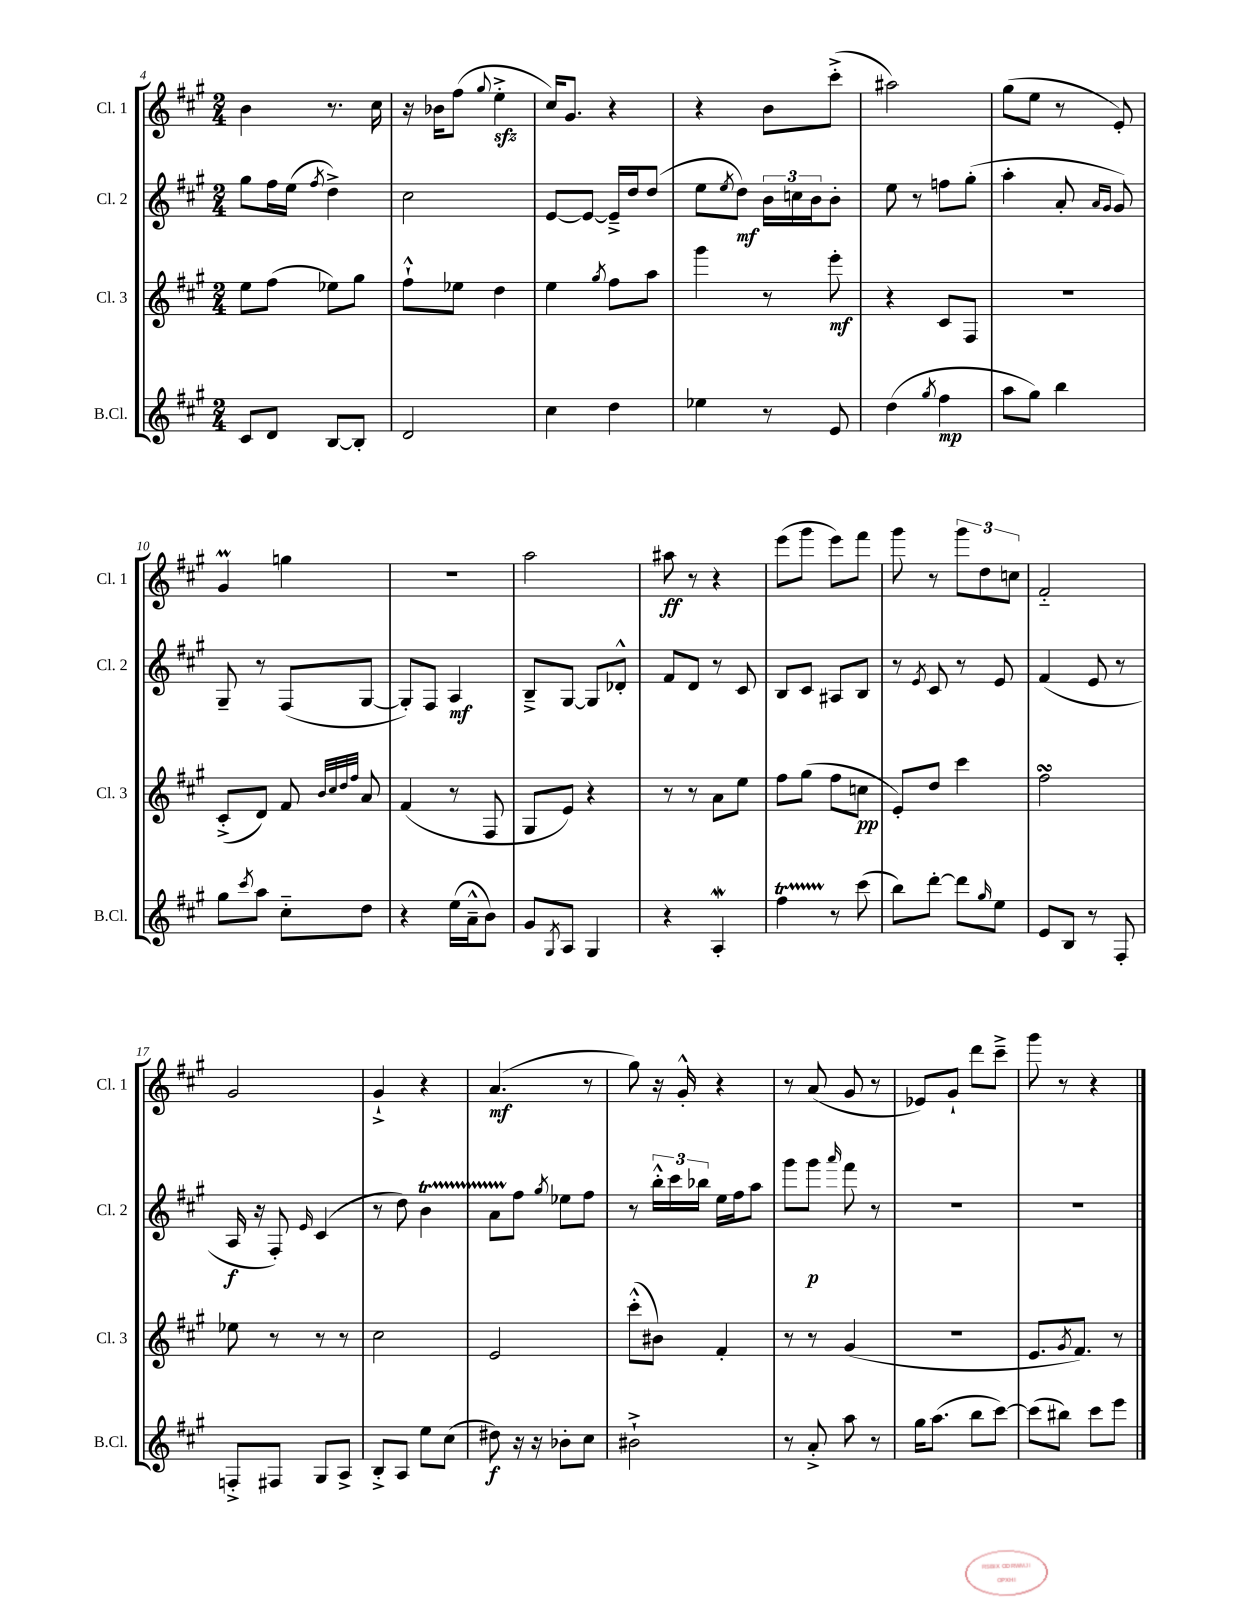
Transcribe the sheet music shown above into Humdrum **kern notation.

**kern	**kern	**kern	**kern
*staff4	*staff3	*staff2	*staff1
*clefG2	*clefG2	*clefG2	*clefG2
*k[f#c#g#]	*k[f#c#g#]	*k[f#c#g#]	*k[f#c#g#]
*M2/4	*M2/4	*M2/4	*M2/4
8c#	8ee	8gg#	4b
8d	(8ff#	16ff#	.
.	.	(16ee	.
.	.	8qff#	.
[8B	8ee-)	4dd^)	8.r
8B']	8gg#	.	.
.	.	.	16cc#
=	=	=	=
2d	8ff#`^^	2cc#	16r
.	.	.	16b-
.	8ee-	.	(8ff#
.	.	.	8qqgg#
.	4dd	.	4ee'^
=	=	=	=
4cc#	4ee	[8e	16cc#)
.	.	.	8.g#
.	.	8e_	.
.	8qgg#	.	.
4dd	8ff#	16e~^]	4r
.	.	16dd	.
.	8aa	(8dd	.
=	=	=	=
4ee-	4ggg#	8ee	4r
.	.	8qee	.
.	.	8dd)	.
8r	8r	24b	8b
.	.	24cc	.
.	.	24b	.
8e	8eee'	8b'	(8ccc#'^
=	=	=	=
(4dd	4r	8ee	2aa#)
.	.	8r	.
8qgg#	.	.	.
4ff#	8c#	8ff	.
.	8F#	(8gg#'	.
=	=	=	=
8aa	2r	4aa'	(8gg#
8gg#)	.	.	8ee
4bb	.	8a'	8r
.	.	16qqa	.
.	.	16qqg#	.
.	.	8g#)	8e')
=	=	=	=
8gg#	(8c#'^	8G#~	4g#
8qccc#	.	.	.
8aa	8d)	8r	.
8cc#'~	8f#	(8F#	4gg
.	32qqb	.	.
.	32qqcc#	.	.
.	32qqdd	.	.
.	32qqff#	.	.
8dd	8a	[8G#	.
=	=	=	=
4r	(4f#	8G#'])	2r
.	.	8F#	.
(16ee	8r	4A	.
16a~^^	.	.	.
8b)	8F#	.	.
=	=	=	=
8g#	8G#	8B~^	2aa
8qG#	.	.	.
8A	8e)	[8G#	.
4G#	4r	8G#]	.
.	.	8d-'^^	.
=	=	=	=
4r	8r	8f#	8aa#
.	8r	8d	8r
4A'	8a	8r	4r
.	8ee	8c#	.
=	=	=	=
4ff#	8ff#	8B	(8eee
.	(8gg#	8c#	8ggg#
8r	8ff#	8A#	8eee)
(8ccc#	8cc	8B	8fff#
=	=	=	=
8bb)	8e')	8r	8ggg#
.	.	8qe	.
[8ddd'	8dd	8c#	8r
8ddd]	4ccc#	8r	12ggg#
.	.	.	12dd
16qqgg#	.	.	.
8ee	.	8e	.
.	.	.	12cc
=	=	=	=
8e	2ff#	(4f#	2f#'~
8B	.	.	.
8r	.	8e	.
8F#'	.	8r	.
=	=	=	=
8F'^	8ee-	16A	2g#
.	.	16r	.
8F#	8r	8F#')	.
.	.	16qqe	.
8G#	8r	(4c#	.
8A^	8r	.	.
=	=	=	=
8B'^	2cc#	8r	4g#`^
8A	.	8dd)	.
8ee	.	4b	4r
(8cc#	.	.	.
=	=	=	=
8dd#)	2e	8a	(4.a
16r	.	8ff#	.
16r	.	.	.
.	.	8qgg#	.
8b-'	.	8ee-	.
8cc#	.	8ff#	8r
=	=	=	=
2b#`^	(8ccc#'^^	8r	8gg#)
.	8b#)	24bb'^^	16r
.	.	24ccc#	.
.	.	.	16g#'^^
.	.	24bb-	.
.	4f#'	16ee	4r
.	.	16ff#	.
.	.	8aa	.
=	=	=	=
8r	8r	8ggg#	8r
8a'^	8r	8ggg#	(8a
.	.	16qqaaa	.
8aa	(4g#	8fff#	8g#
8r	.	8r	8r
=	=	=	=
16gg#	2r	2r	8e-)
(8.aa	.	.	.
.	.	.	8g#`
8bb	.	.	8ddd
[8ccc#)	.	.	8ccc#~^
=	=	=	=
(8ccc#]	8.e	2r	8ggg#
8bb#)	.	.	8r
.	8qg#	.	.
.	8.f#)	.	.
8ccc#	.	.	4r
8eee	8r	.	.
==	==	==	==
*-	*-	*-	*-
